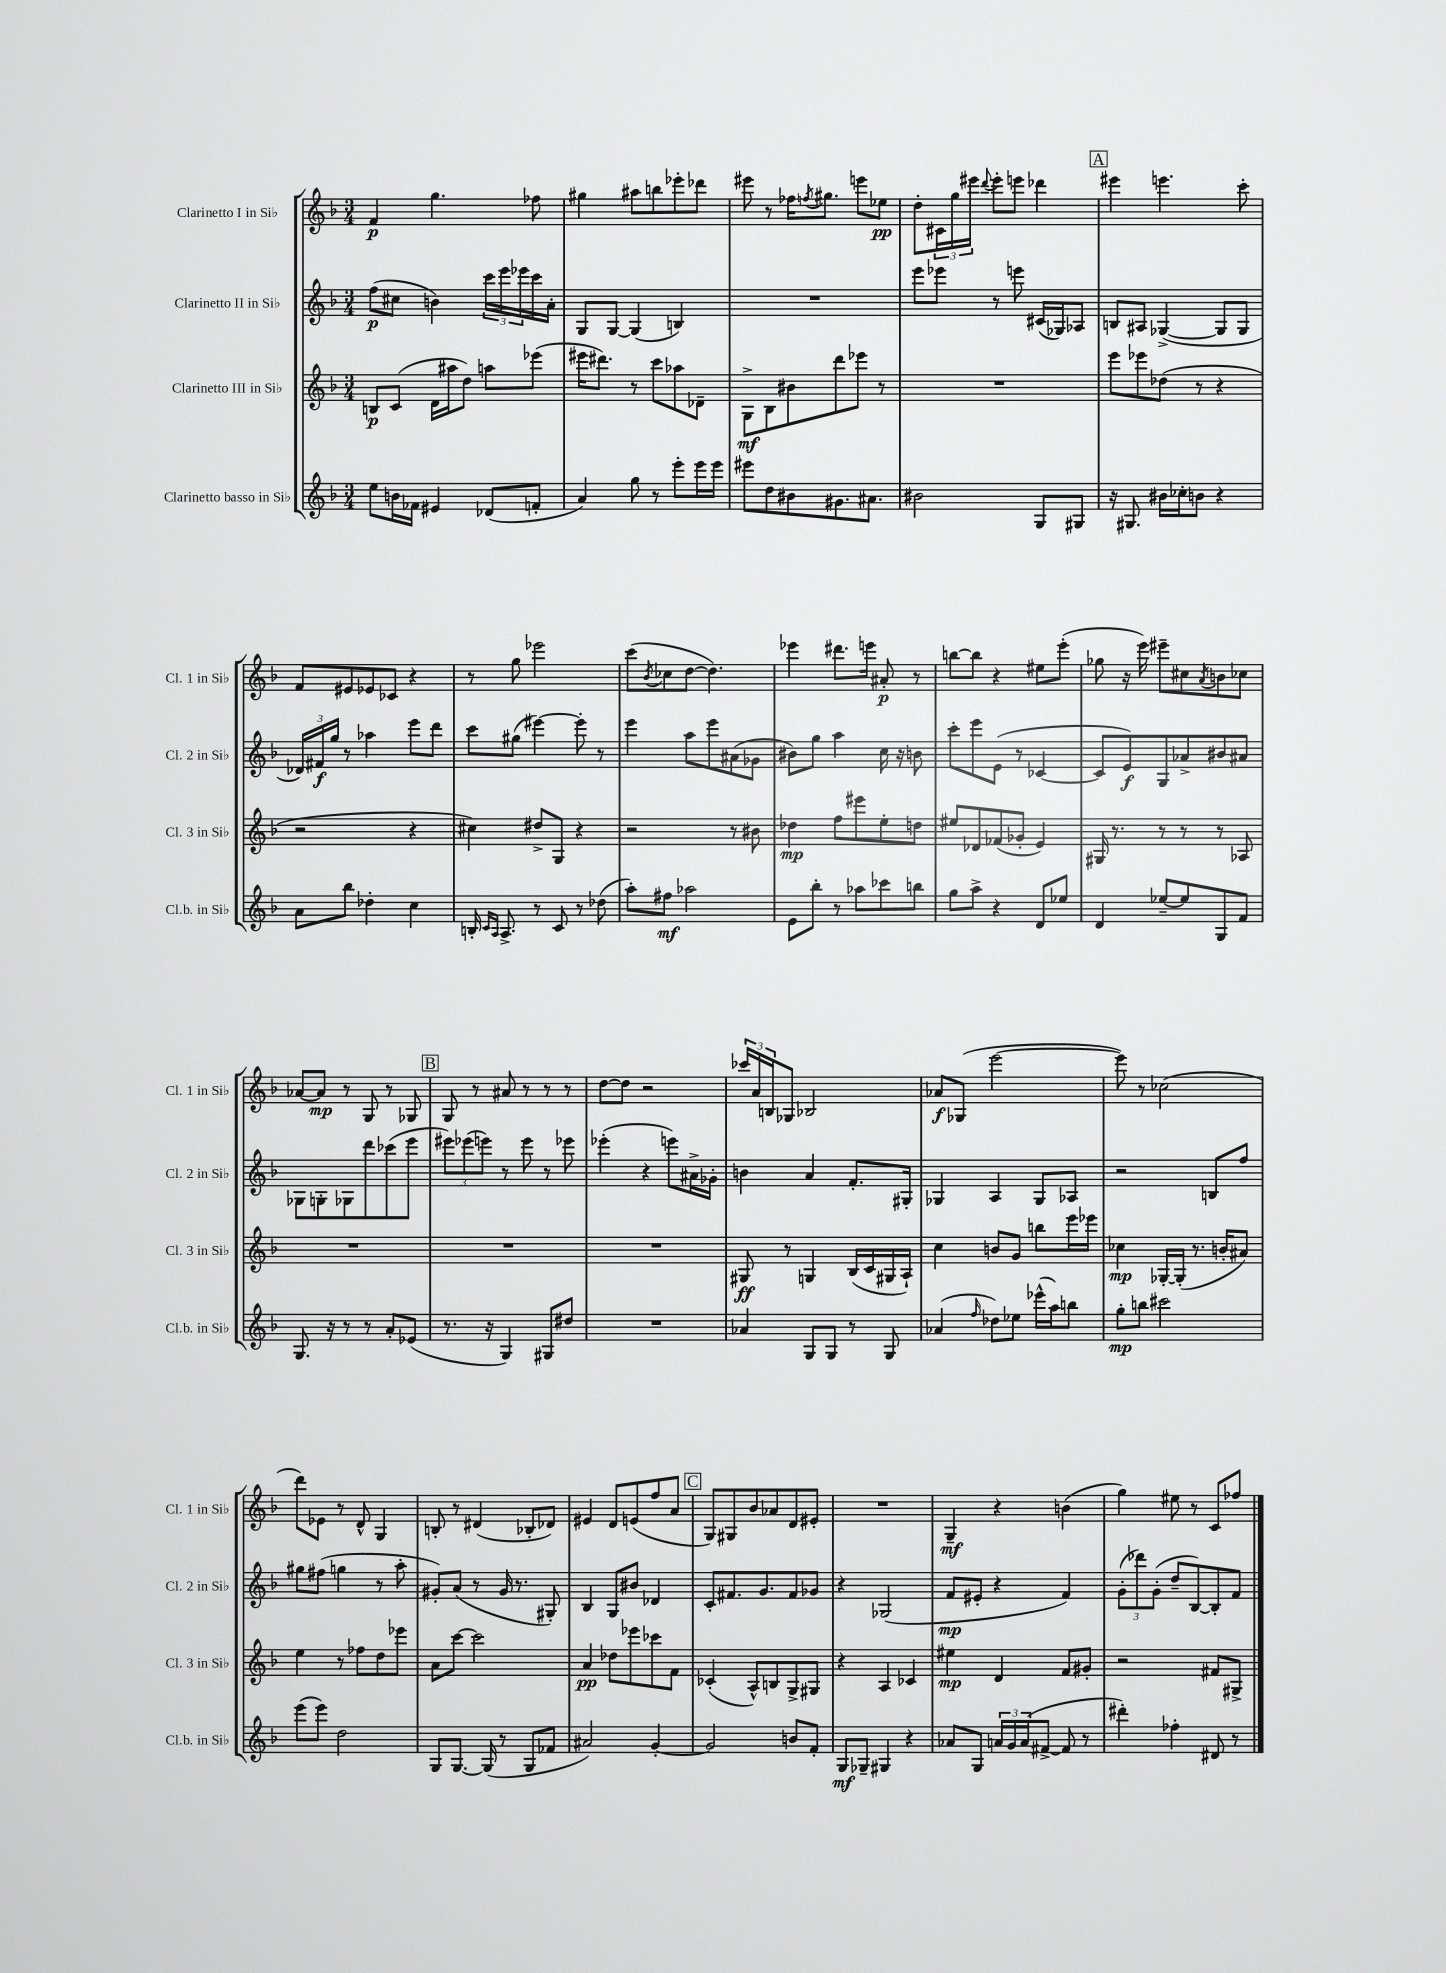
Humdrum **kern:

**kern	**kern	**kern	**kern
*staff4	*staff3	*staff2	*staff1
*clefG2	*clefG2	*clefG2	*clefG2
*k[b-]	*k[b-]	*k[b-]	*k[b-]
*M3/4	*M3/4	*M3/4	*M3/4
8ee\L	8B/L	(8ff\L	4f/
16b\L	(8c/J	8cc#\J	.
16f-\JJ	.	.	.
4e#/	16d\LL	4b\)	4.gg\
.	16aa#\J	.	.
.	8dd\J)	.	.
(8d-/L	8aa\L	24ccc\LL	.
.	.	24eee\	.
.	.	24eee-\	.
8f'/J	(8eee-\J	16ccc\	8ff-\
.	.	16a'\JJ	.
=	=	=	=
4a/)	16eee#\LK	8G/L	4gg#\
.	8.ddd#\J)	.	.
.	.	[8G/J	.
8gg\	8r	(4G/]	8aa#\L
8r	8ccc\L	.	8bb\
8eee'\L	8aa-\	4B/)	8eee-'\
16eee\L	8d-~\J	.	8ddd-\J
16eee\JJ	.	.	.
=	=	=	=
8eee#\L	8G^\L	2.r	8eee#\
8dd\	8B-\	.	8r
8b#\	8b#\	.	16ff-\LK
.	.	.	8qff/
.	.	.	8.gg#\J
8.g#\	8ddd\	.	.
.	8eee-\J	.	8eee\L
8.a#\J	.	.	.
.	8r	.	8ee-\J
=	=	=	=
2b#\	2.r	8eee\L	8dd'\L
.	.	8eee-\J	24c#\L
.	.	.	24gg\
.	.	.	24eee#\JJ
.	.	.	8qqddd/
.	.	8r	8eee#'\L
.	.	8eee\	8eee\J
8G/L	.	(16c#/LL	4ddd-\
.	.	16G-/J)	.
8G#/J	.	8A-/J	.
=	=	=	=
16r	8eee\L	8B/L	4eee#\
8.G#/	.	.	.
.	8eee-\	8A#/J	.
16b#\LL	(8dd-\J	([4G-^/	4.eee\
16cc-'\J	.	.	.
8b\J	8r	.	.
4r	4r	8G-/]L	.
.	.	8G-/J	8ccc'\
=	=	=	=
8a\L	2r	24d-/LL)	8f/L
.	.	24f#/	.
.	.	24gg/JJ	.
8bb-\J	.	8r	8e#/
4dd-'\	.	4aa-\	8e-/
.	.	.	8c-/J
4cc\	4r	8eee\L	4r
.	.	8ddd\J	.
=	=	=	=
16B'/	4cc#\)	8ccc\L	8r
16qqc/LL	.	.	.
16qqA/JJ	.	.	.
8.A^/	.	.	.
.	.	(8gg#\J	8gg\
8r	8dd#^/L	[4eee#\)	2eee-\
8c/	8G/J	.	.
8r	4r	8eee#'\]	.
(8dd-\	.	8r	.
=	=	=	=
8aa'\L)	2r	4eee\	(8ccc\L
.	.	.	8qb-/
8ff#\J	.	.	8cc-\
2aa-\	.	8aa\L	[8dd\J
.	.	8eee\	4.dd\])
.	8r	(8a#\	.
.	8b#\	8g-\J	.
=	=	=	=
8e\L	4dd-\	8b#\L)	4eee-\
8bb-'\J	.	8gg\J	.
8r	8ff\L	4aa\	8.ddd#\L
8aa-\L	8eee#\	.	.
.	.	.	16eee\Jk
8ccc-\	8ee'\	16cc\	8a#'/
.	.	16r	.
8bb\J	8dd\J	8b\	8r
=	=	=	=
8gg\L	8ee#/L	8ccc'\L	[8bb\L
8aa^\J	8d-/	8eee\	8bb\]J
4r	(8f-/	(8e\J	4r
.	8g-'/J	8r	.
8d/L	4e/)	[4c-/	8ee#\L
8ee-/J	.	.	(8eee'\J
=	=	=	=
4d/	16G#/	8c-/]L	8gg-\
.	8.r	.	.
.	.	8e/)	16r
.	.	.	16eee\)
[8ee-~/L	8r	8G/	8eee#~\L
8ee-/]	8r	8a-^/	8cc#\
.	.	.	8qa/
8G/	8r	8b#/	8b\
8f/J	8A-/	8a#/J	8cc-\J
=	=	=	=
8.G/	2.r	8G-\L	[8a-/L
.	.	8G'\	8a-/]J
16r	.	.	.
8r	.	8G-\	8r
8r	.	8ddd\	8G/
8a'/L	.	(8ccc-\	8r
(8e-/J	.	8eee\J	8G-/
=	=	=	=
8.r	2.r	12eee#\L)	8G/
.	.	(12eee-\	.
.	.	.	8r
.	.	12eee\J)	.
16r	.	.	.
4G/)	.	8r	8a#/
.	.	8eee\	8r
8G#/L	.	8r	8r
8dd#/J	.	8eee-\	8r
=	=	=	=
2.r	2.r	(4eee-'\	[8dd\L
.	.	.	8dd\]J
.	.	4r	2r
.	.	8eee\L)	.
.	.	16a#^\L	.
.	.	16g-'\JJ	.
=	=	=	=
4a-/	8G#/	4b\	24ccc-/LL
.	.	.	24a/
.	.	.	24B/J
.	8r	.	8G-/J
8G/L	4G/	4a/	2B-/
8G/J	.	.	.
8r	(16B-/LL	8.f'/L	.
.	16c/	.	.
8G/	16G#/	.	.
.	16A`/JJ)	16G#'/Jk	.
=	=	=	=
(4a-/	4cc\	4G-/	8a-/L
.	.	.	(8G-/J
16qqff/	.	.	.
8dd-\L)	8b/L	4A/	[2eee\
8ee-\J	8g/J	.	.
(16eee-^^\LL	8bb\L	8G-/L	.
16aa\J)	.	.	.
8bb\J	16eee\L	8A-/J	.
.	16eee-\JJ	.	.
=	=	=	=
8gg'\L	4cc-\	2r	8eee\])
8bb\J	.	.	8r
2ccc#\	[16G-'/LL	.	(2cc-\
.	(16G-'/]JJ	.	.
.	8.r	.	.
.	.	8B/L	.
.	16b'/LK	.	.
.	8a#/J)	8ff/J	.
=	=	=	=
(8eee\L	4ee\	8gg#\L	8ddd\L)
8eee\J)	.	(8ff#\J	8e-\J
2dd\	8r	4gg\	8r
.	8ff-\L	.	8d^^/
.	8dd\	8r	4G/
.	8eee-\J	8aa'\	.
=	=	=	=
8G/L	8a\L	8g#'/L)	8B'/
[8.G/J	[8ccc\J	(8a/J	8r
.	2ccc\]	8r	(4d#/
(16G/]	.	.	.
8r	.	16g#/	.
.	.	8.r	.
8G/L	.	.	8B-'/L
8f-/J	.	8G#'/)	8d-/J)
=	=	=	=
2a#/)	4a/	4B-/	4e#/
.	8dd-\L	8G/L	8d/L
.	8eee-\	8b#/J	(8e/
[4g'/	8ccc-\	4d-/	8ff/
.	8f\J	.	8a/J
=	=	=	=
2g/]	(4c-'/	8c'/L	8G/L)
.	.	8.f#/	8G#/
.	8A^^/L)	.	8b-/
.	.	8.g/	.
.	8B/	.	8a-/
8b/L	8G^/	8f#/	8d/
8f'/J	8G#/J	8g-/J	8e#'/J
=	=	=	=
8G/L	4r	4r	2.r
8G-~/J	.	.	.
4G#/	4A/	(2G-/	.
4r	4c-/	.	.
=	=	=	=
8a-/L	4ee#\	8f/L	4G~/
8G/J	.	8e#'/J	.
24a/LL	4d/	4r	4r
24g/	.	.	.
(24a/J	.	.	.
[8f#^/J	.	.	.
8f#/]	8f/L	4f/)	(4b\
8r	8g#'/J	.	.
=	=	=	=
4ddd#'\)	2r	(12g'\L	4gg\)
.	.	12ddd-\)	.
.	.	(12g'\J	.
4ff-'\	.	8dd~/L	8ee#\
.	.	[8B-/)	8r
8d#/	8f#/L	8B-'/]	8c/L
8r	8G#^/J	8f/J	8ff-/J
==	==	==	==
*-	*-	*-	*-
